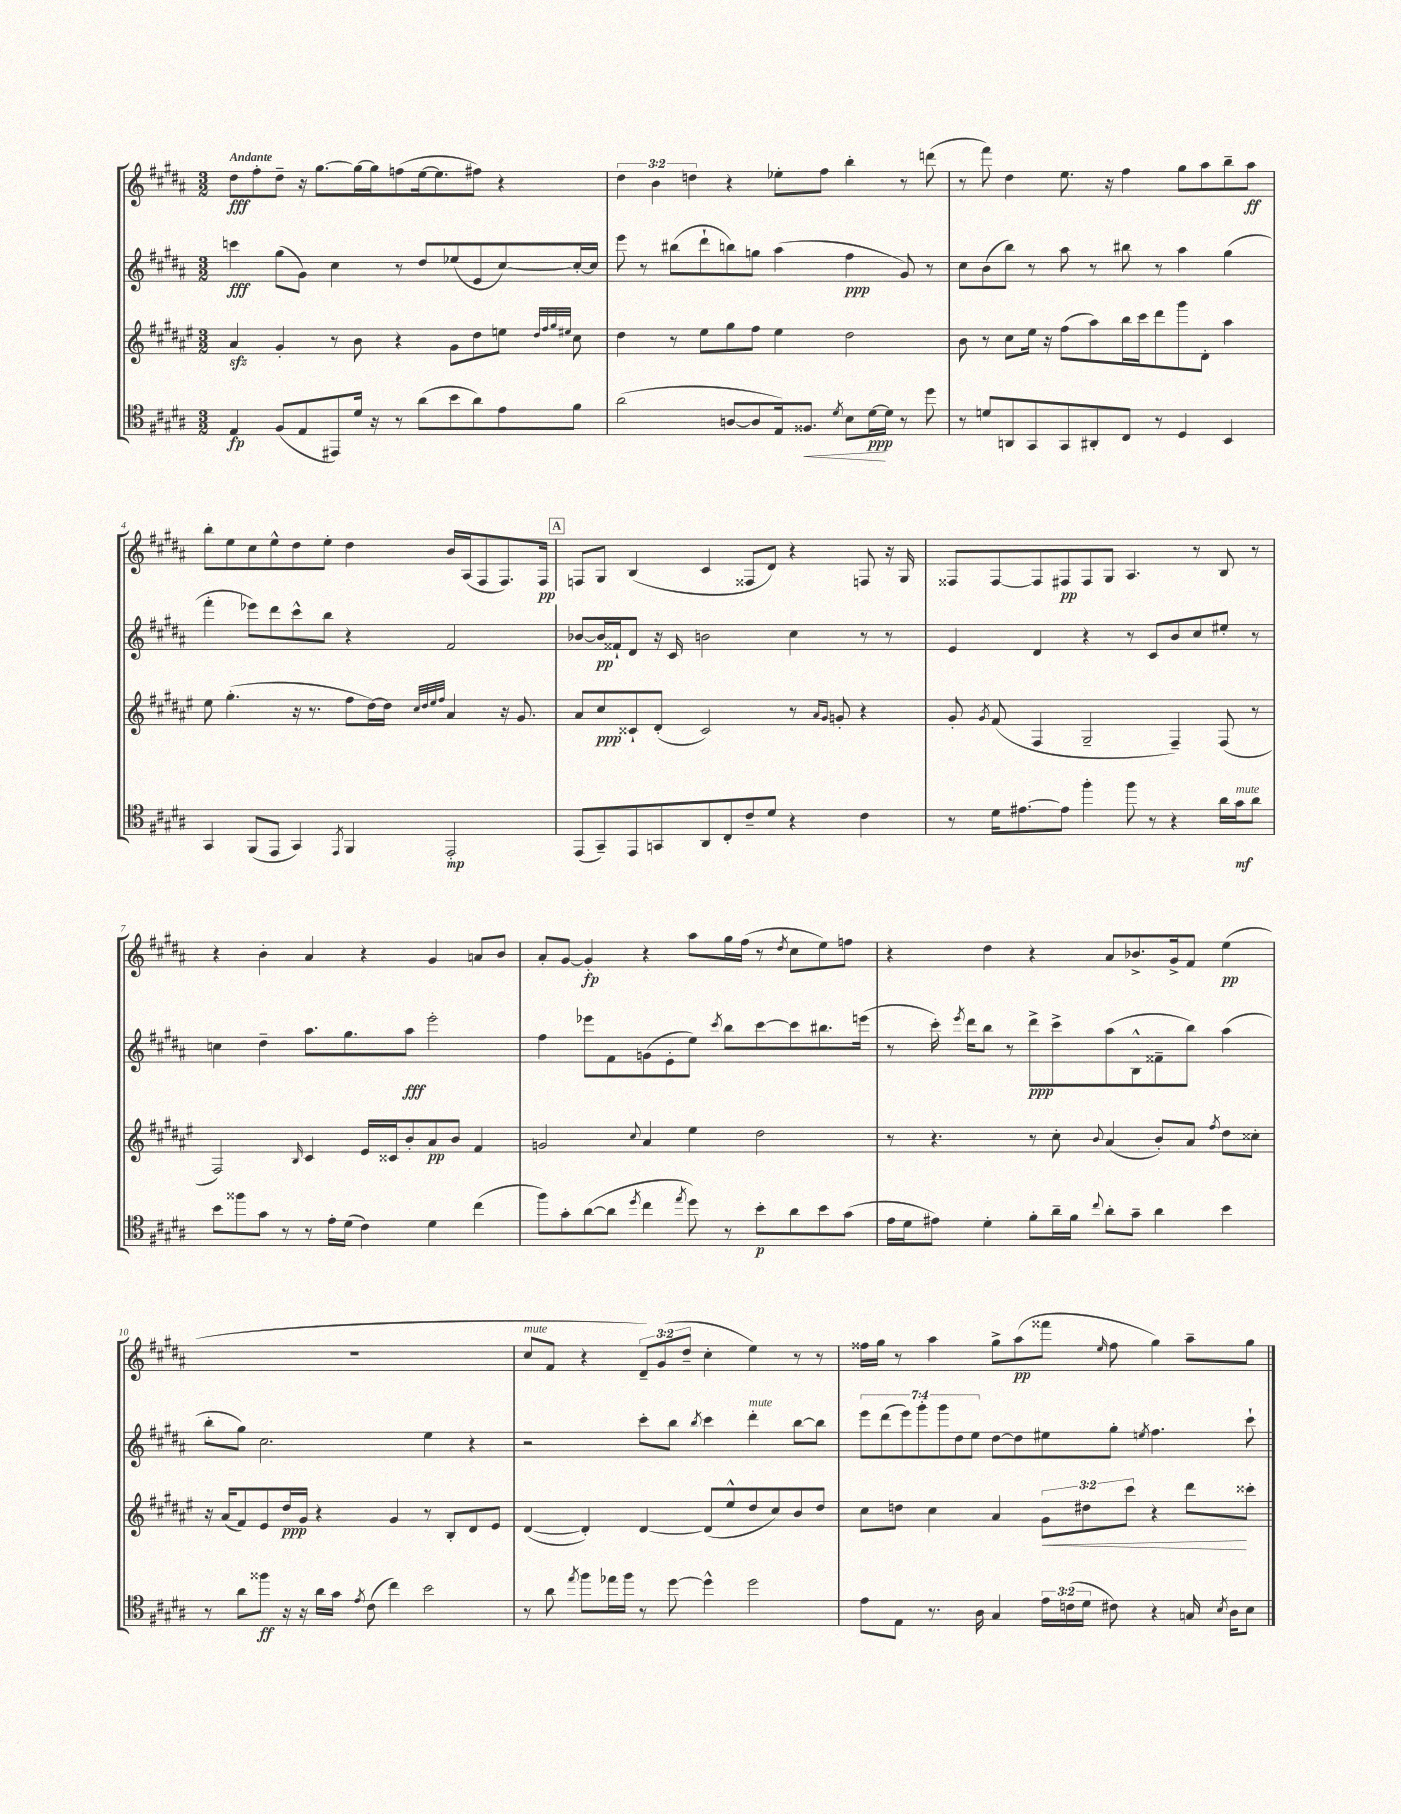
<<
\new StaffGroup <<
\new Staff = "s0" {
    \clef treble \key b \major \numericTimeSignature \time 3/2 \override Staff.TupletNumber.text = #tuplet-number::calc-fraction-text \tempo "Andante"
    \autoBeamOff dis''8[\fff fis''8-. dis''8]-- r16 gis''8.[~ gis''16~ gis''16 f''8( e''16~ e''8. fis''8]) r4 |
    \tuplet 3/2 { dis''4 b'4 d''4 } r4 ees''8[-. fis''8] b''4-. r8 d'''8( |
    r8 fis'''8) dis''4 e''8. r16 fis''4 gis''8[ ais''8 b''8-- ais''8]\ff |
    b''8[-. e''8 cis''8 e''8-^ dis''8 e''8]-. dis''4 b'16[ ais16( fis8 fis8.) fis16]\pp |
    \mark \markup { \box "A" } f8[ gis8] b4( cis'4 fisis8[ dis'8]) r4 f8 r16 gis16 |
    fisis8[ fisis8~ fisis8 fis8\pp fis8 gis8] ais4. r8 b8 r8 |
    r4 b'4-. ais'4 r4 gis'4 a'8[ b'8] |
    ais'8[-. gis'8]~ gis'4-.\fp r4 ais''8[ gis''16 fis''16]( r8 \acciaccatura { dis''8 } cis''8[ e''8) f''8] |
    r4 dis''4 r4 ais'8[ bes'8.-> gis'16-> fis'8] e''4\pp( |
    R1. |
    cis''8[^\markup { \italic "mute" } fis'8] r4 \tuplet 3/2 { dis'8[--) gis'8( dis''8]-- } cis''4-. e''4) r8 r8 |
    fisis''16[ gis''16] r8 ais''4 gis''8[-> ais''8\pp( fisis'''8] \grace { e''16 } fisis''8 gis''4) ais''8[-- gis''8] \bar "|." |
}
\new Staff = "s1" {
    \clef treble \key b \major \numericTimeSignature \time 3/2 \override Staff.TupletNumber.text = #tuplet-number::calc-fraction-text
    \autoBeamOff c'''4\fff gis''8[( gis'8]) cis''4 r8 dis''8[ ees''8( e'8 cis''8~) cis''16~-. cis''16] |
    e'''8 r8 bis''8[( dis'''8-! b''8) g''8] ais''4( fis''4\ppp gis'8) r8 |
    cis''8[ b'8( b''8]) r8 ais''8 r8 bis''8 r8 ais''4 gis''4( |
    fis'''4-. ees'''8[) dis'''8 cis'''8-^ b''8] r4 fis'2 |
    \mark \markup { \box "A" } bes'8[~ bes'16\pp fisis'16-! dis'8] r16 cis'16 b'2 cis''4 r8 r8 |
    e'4 dis'4 r4 r8 cis'8[ b'8 cis''8 eis''8]-. r8 |
    c''4 dis''4-- ais''8.[ gis''8. ais''8]\fff e'''2-. |
    fis''4 ees'''8[ fis'8 g'8( e'8-. e''8]) \acciaccatura { cis'''8 } b''8[ cis'''8~ cis'''8 bis''8. e'''16]( |
    r8 cis'''16-.) \acciaccatura { e'''8 } dis'''16[ b''8] r8 dis'''8[->\ppp cis'''8-> ais''8( b8-^ fisis'8-- b''8]) ais''4( |
    b''8[-. gis''8]) cis''2. e''4 r4 |
    r2 cis'''8[-. b''8] \acciaccatura { b''8 } cis'''4 dis'''4-.^\markup { \italic "mute" } b''8[~ b''8] |
    \tuplet 7/4 { e'''8[ dis'''8( e'''8) gis'''8-. gis'''8 dis''8 e''8] } dis''8[~ dis''8 eis''8 gis''8]-. \acciaccatura { e''8 } fis''4. cis'''8-! \bar "|." |
}
\new Staff = "s2" {
    \clef treble \key fis \major \numericTimeSignature \time 3/2 \override Staff.TupletNumber.text = #tuplet-number::calc-fraction-text
    \autoBeamOff ais'4\sfz gis'4-. r8 b'8 r4 gis'8[ dis''8 e''8] \grace { dis''32[ fis''32 gis''32 eis''32] } cis''8 |
    dis''4 r8 eis''8[ gis''8 fis''8] eis''4 dis''2 |
    b'8 r8 cis''8[ eis''16] r16 fis''8[( ais''8) b''16 cis'''16 dis'''8 gis'''8 dis'8]-. ais''4 |
    eis''8 gis''4.-.( r16 r8. fis''8[ dis''16~) dis''16] \grace { cis''32[ dis''32 eis''32 fis''32] } ais'4 r16 gis'8. |
    \mark \markup { \box "A" } ais'8[ cis''8\ppp cisis'8-! dis'8]-.( cisis'2) r8 \grace { ais'16[ gis'16] } g'8-. r4 |
    gis'8-. \acciaccatura { gis'8 } fis'8( fis4 gis2-- fis4--) fis8( r8 |
    fis2) \grace { b16 } cis'4 eis'16[ cisis'16 b'8-. ais'8\pp b'8] fis'4 |
    g'2 \appoggiatura { cis''8 } ais'4 eis''4 dis''2 |
    r8 r4. r8 cis''8-. \appoggiatura { b'8 } ais'4( b'8[-.) ais'8] \acciaccatura { fis''8 } dis''8[ cisis''8]-. |
    r16 ais'16[( fis'8) eis'8 dis''16\ppp gis'16] r4 gis'4 r8 b8[-. dis'8 eis'8] |
    dis'4~( dis'4-.) dis'4~ dis'8[( eis''8-^ dis''8 cis''8) b'8 dis''8] |
    cis''8[ d''8] cis''4 ais'4 \tuplet 3/2 { gis'8[\< dis''8 cis'''8] } r4 dis'''8[\! cisis'''8]-. \bar "|." |
}
\new Staff = "s3" {
    \clef tenor \key b \major \numericTimeSignature \time 3/2 \override Staff.TupletNumber.text = #tuplet-number::calc-fraction-text
    \autoBeamOff e4\fp fis8[( e8 eis,8) dis'16] r16 r8 ais'8[( b'8 ais'8) e'8 fis'8] |
    ais'2( a8[~ a8 e16) fisis8.]\< \acciaccatura { dis'8 } b8[ dis'16~\ppp\! dis'16] r8 dis''8 |
    r8 d'8[ a,8 gis,8 gis,8 ais,8-. cis8] r8 dis4 b,4 |
    gis,4 fis,8[( e,8] gis,4) \acciaccatura { e,8 } fis,4 e,2-.\mp |
    \mark \markup { \box "A" } e,8[( gis,8--) e,8 g,8 ais,8 cis8-. cis'8-- dis'8] r4 cis'4 |
    r8 dis'16[ eis'8.~ eis'8] fis''4-. fis''8 r8 r4 ais'16[ gis'16\mf^\markup { \italic "mute" } ais'8] |
    b'8[ fisis''8 gis'8] r8 r8 e'16[-. dis'16]( cis'4) dis'4 cis''4( |
    fis''8[) gis'8-. ais'8~( ais'8] \acciaccatura { dis''8 } cis''4 \acciaccatura { e''8 } dis''8) r8 b'8[-.\p ais'8 b'8 gis'8]( |
    e'16[ dis'16 eis'8]) dis'4-. fis'8[-. ais'16-- fis'16] \appoggiatura { cis''8 } ais'8[-. gis'8]-- ais'4 b'4 |
    r8 ais'8[ fisis''8]\ff r16 r16 ais'16[ gis'16] \acciaccatura { e'8 } cis'8( cis''4) b'2 |
    r8 ais'8 \acciaccatura { e''8 } fis''8[ ees''16 fis''16] r8 dis''8~ dis''4-^ dis''2 |
    e'8[ e8] r8. ais16 gis4 \tuplet 3/2 { e'16[ c'16( dis'16] } cis'8) r4 g16 \acciaccatura { b8 } ais16[ b8] \bar "|." |
}
>>
>>
